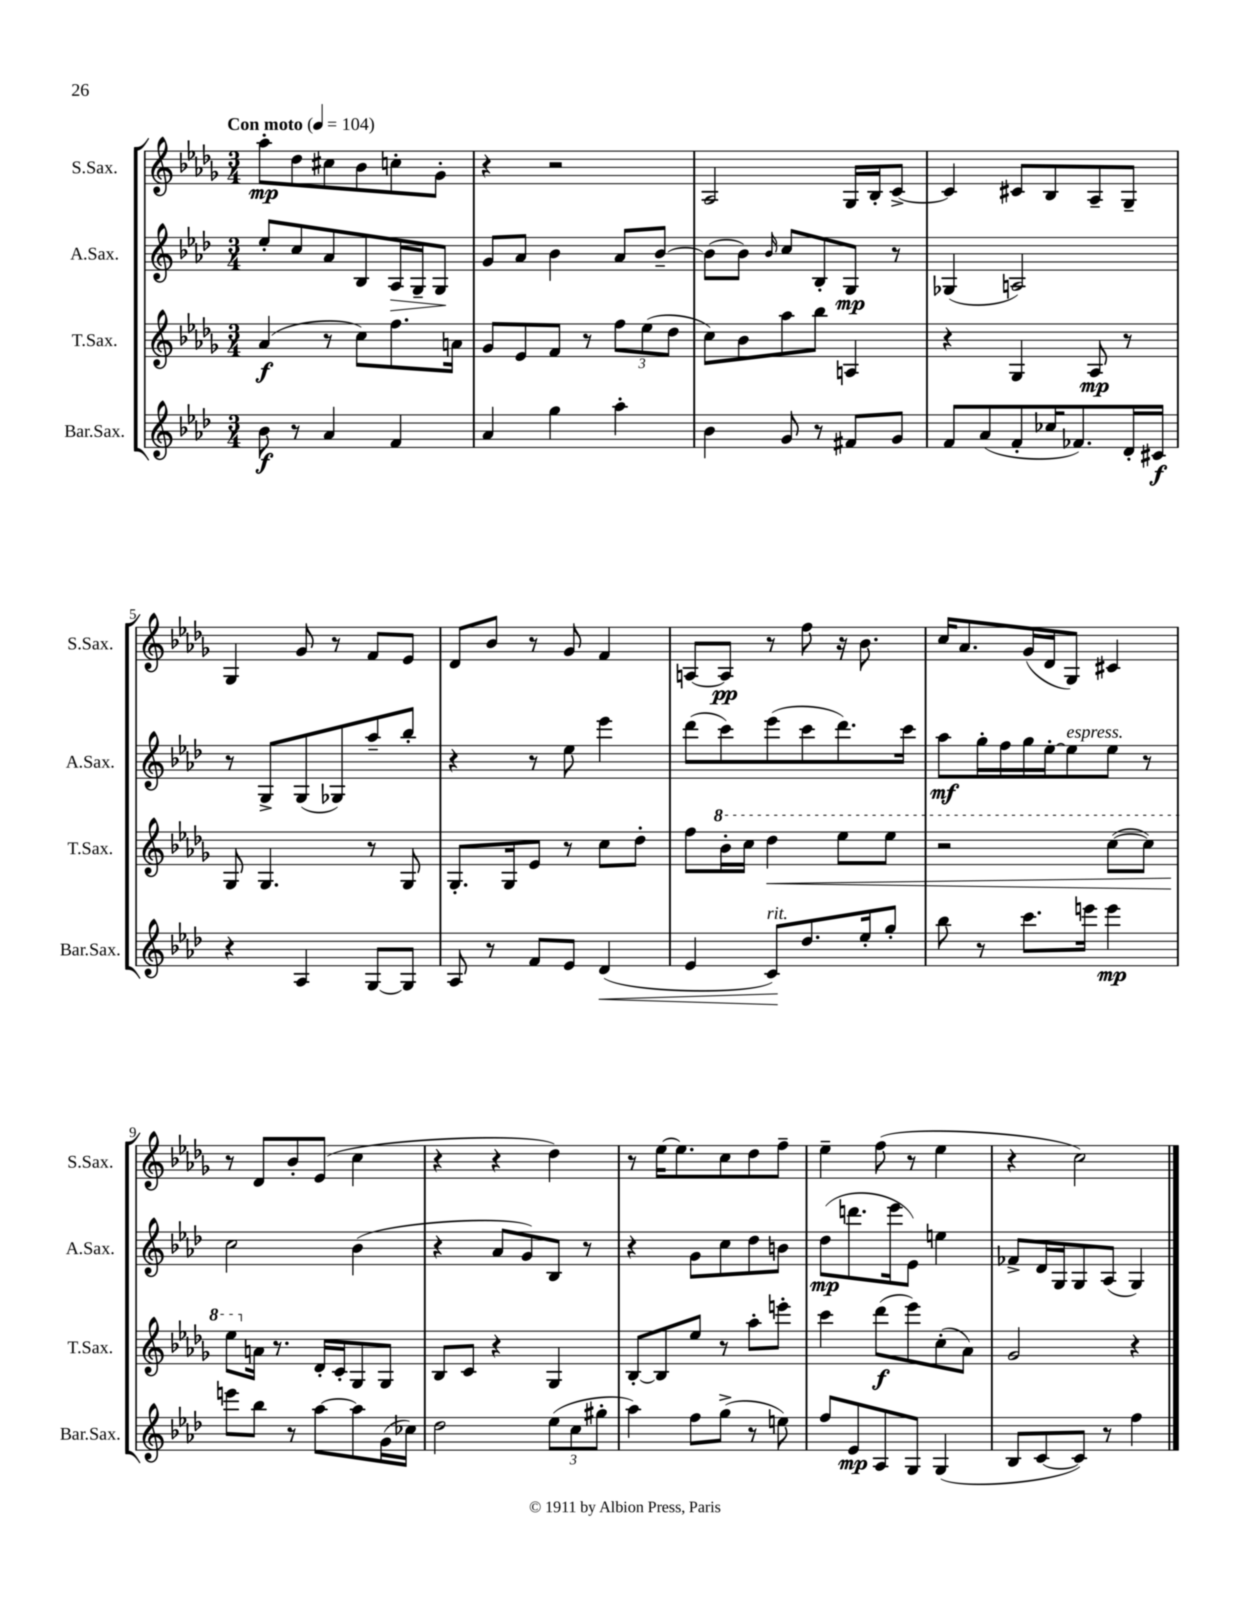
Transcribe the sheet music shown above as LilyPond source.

<<
\new StaffGroup <<
\new Staff = "s0" \with { instrumentName = "S.Sax." shortInstrumentName = "S.Sax." } {
    \clef treble \key des \major \numericTimeSignature \time 3/4 \tempo "Con moto" 4 = 104
    \autoBeamOff aes''8[-.\mp des''8 cis''8 bes'8 c''8-. ges'8]-. |
    r4 r2 |
    aes2 ges16[ bes16-. c'8]~-> |
    c'4 cis'8[ bes8 aes8-- ges8]-- |
    ges4 ges'8 r8 f'8[ ees'8] |
    des'8[ bes'8] r8 ges'8 f'4 |
    a8[~ a8]\pp r8 f''8 r16 bes'8. |
    c''16[ aes'8. ges'16( des'16 ges8]) cis'4 |
    r8 des'8[ bes'8-. ees'8]( c''4 |
    r4 r4 des''4) |
    r8 ees''16[~ ees''8. c''8 des''8 f''8]-- |
    ees''4-- f''8( r8 ees''4 |
    r4 c''2) \bar "|." |
}
\new Staff = "s1" \with { instrumentName = "A.Sax." shortInstrumentName = "A.Sax." } {
    \clef treble \key aes \major \numericTimeSignature \time 3/4
    \autoBeamOff ees''8[-. c''8 aes'8 bes8 aes16\> g16-- g8]\! |
    g'8[ aes'8] bes'4 aes'8[ bes'8]~-- |
    bes'8[( bes'8]) \grace { bes'16 } c''8[ bes8-. g8]\mp r8 |
    ges4( a2) |
    r8 g8[-> g8( ges8) aes''8-- bes''8]-. |
    r4 r8 ees''8 ees'''4 |
    des'''8[( c'''8) ees'''8( c'''8 des'''8.) c'''16] |
    aes''8[\mf g''16-. f''16 g''16 ees''16~-. ees''8^\markup { \italic "espress." } ees''8] r8 |
    c''2 bes'4( |
    r4 aes'8[ g'8) bes8] r8 |
    r4 g'8[ c''8 des''8 b'8] |
    des''8[\mp( d'''8. ees'''16 ees'8]) e''4 |
    fes'8[-> des'16 g16 g8 aes8]( g4) \bar "|." |
}
\new Staff = "s2" \with { instrumentName = "T.Sax." shortInstrumentName = "T.Sax." } {
    \clef treble \key des \major \numericTimeSignature \time 3/4
    \autoBeamOff aes'4\f( r8 c''8[) f''8. a'16] |
    ges'8[ ees'8 f'8] r8 \tuplet 3/2 { f''8[ ees''8( des''8] } |
    c''8[) bes'8 aes''8 bes''8] a4 |
    r4 ges4 aes8\mp r8 |
    ges8 ges4. r8 ges8 |
    ges8.[-. ges16 ees'8] r8 c''8[ des''8]-. |
    f''8[ \ottava #1 bes''16-. c'''16] des'''4\< ees'''8[ ees'''8] |
    r2 c'''8[~( c'''8]) |
    ees'''8[\! \ottava #0 a'16] r8. des'16[-. c'16-. ges8 ges8] |
    bes8[ c'8] r4 ges4 |
    bes8[~-. bes8 ees''8] r8 aes''8[-. e'''8]-. |
    c'''4 des'''8[\f( ees'''8) c''8-.( aes'8]) |
    ges'2 r4 \bar "|." |
}
\new Staff = "s3" \with { instrumentName = "Bar.Sax." shortInstrumentName = "Bar.Sax." } {
    \clef treble \key aes \major \numericTimeSignature \time 3/4
    \autoBeamOff bes'8\f r8 aes'4 f'4 |
    aes'4 g''4 aes''4-. |
    bes'4 g'8 r8 fis'8[ g'8] |
    f'8[ aes'8( f'8-. ces''16 fes'8.) des'16-. cis'16]\f |
    r4 aes4 g8[~ g8] |
    aes8 r8 f'8[ ees'8] des'4\<( |
    ees'4 c'8[\!^\markup { \italic "rit." }) des''8. ees''16-. g''8]-. |
    bes''8 r8 c'''8.[ e'''16] e'''4\mp |
    e'''8[ bes''8] r8 aes''8[~ aes''8 g'16( ces''16]) |
    des''2 \tuplet 3/2 { ees''8[( c''8 gis''8]-. } |
    aes''4) f''8[ g''8]->( r8 e''8) |
    f''8[ ees'8\mp aes8 g8] g4( |
    bes8[ c'8~ c'8]) r8 f''4 \bar "|." |
}
>>
>>
